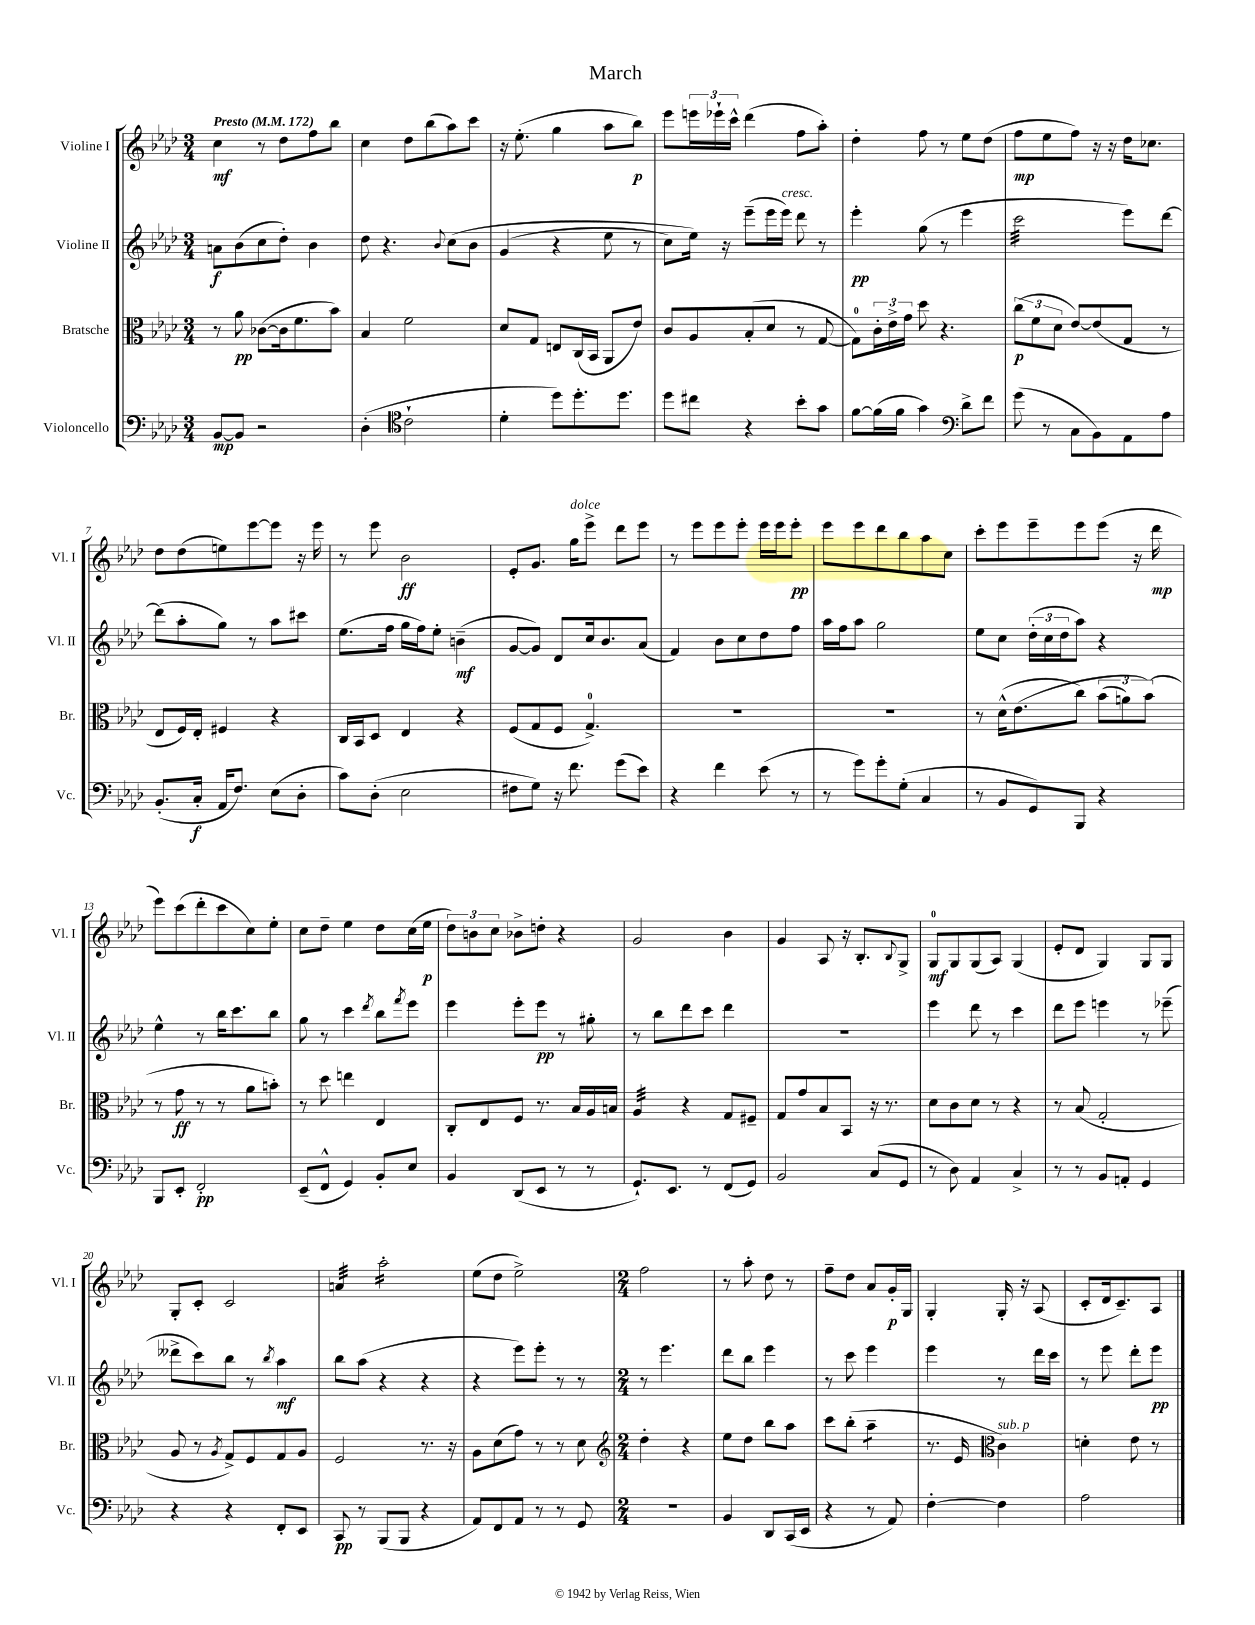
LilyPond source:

\header { title = "March" }
<<
\new StaffGroup <<
\new Staff = "s0" \with { instrumentName = "Violine I" shortInstrumentName = "Vl. I" } {
    \clef treble \key aes \major \numericTimeSignature \time 3/4 \tempo "Presto" 4 = 172
    c''4\mf r8 des''8 f''8 bes''8 |
    c''4 des''8 bes''8( aes''8) c'''8 |
    r16 ees''8.-.( g''4 aes''8 bes''8\p) |
    ees'''8 \tuplet 3/2 { e'''16 ees'''16-! c'''16-^ } des'''4( f''8 aes''8-.) |
    des''4-. f''8 r8 ees''8 des''8( |
    f''8\mp ees''8 f''8) r16 r16 des''16 ces''8. |
    des''8 des''8( e''8) ees'''8~ ees'''8 r16 ees'''16 |
    r8 ees'''8 bes'2\ff |
    ees'8-. g'8. g''16^\markup { \italic "dolce" } ees'''8-> des'''8 ees'''8 |
    r8 ees'''8 ees'''8 ees'''8-. ees'''16 ees'''16 ees'''8-.\pp |
    ees'''8 ees'''8 des'''8 bes''8 aes''8 c''8 |
    c'''8-. ees'''8 ees'''8-- ees'''8 ees'''8( r16 des'''16\mp |
    ees'''8) c'''8( des'''8-. c'''8 c''8) ees''8-. |
    c''8 des''8-- ees''4 des''8 c''16( ees''16\p |
    \tuplet 3/2 { des''8) b'8 c''8 } bes'8-> d''8-. r4 |
    g'2 bes'4 |
    g'4 aes8 r16 bes8.-. \appoggiatura { bes8 } g8-> |
    g8-0\mf g8 g8( aes8) g4( |
    ees'8-. des'8 g4) g8 g8 |
    g8-. c'8-. c'2 |
    a'4:32 aes''2:16-. |
    ees''8( des''8 ees''2->) |
    \numericTimeSignature \time 2/4 f''2 |
    r8 aes''8-. des''8 r8 |
    f''8-- des''8 aes'8 g'16-.\p g16 |
    g4-. g16-. r16 aes8( |
    c'8-. des'16 c'8.--) aes8 \bar "|." |
}
\new Staff = "s1" \with { instrumentName = "Violine II" shortInstrumentName = "Vl. II" } {
    \clef treble \key aes \major \numericTimeSignature \time 3/4
    a'8\f bes'8( c''8 des''8-.) bes'4 |
    des''8 r4. \appoggiatura { bes'8 } c''8\( bes'8 |
    g'4( r4 ees''8 r8 |
    c''8) ees''16\) r16 ees'''8--( ees'''16 ees'''16^\markup { \italic "cresc." }) des'''8 r8 |
    ees'''4-.\pp g''8( r8 ees'''4 |
    c'''2:32 ees'''8) des'''8~ |
    des'''8( aes''8-. g''8) r8 aes''8 cis'''8 |
    ees''8.( f''16 g''16 f''16) ees''8-. b'4--\mf( |
    g'8~ g'8) des'8 c''16 bes'8. aes'8( |
    f'4) bes'8 c''8 des''8 f''8 |
    aes''16 f''16 aes''8 g''2 |
    ees''8 c''8 \tuplet 3/2 { des''16-.( c''16 des''16 } aes''8) r4 |
    ees''4-^ r8 bes''16 c'''8. bes''8 |
    g''8 r8 c'''4 \acciaccatura { des'''8 } bes''8 \acciaccatura { f'''8 } ees'''8 |
    ees'''4 ees'''8-. ees'''8\pp r8 gis''8-. |
    r8 bes''8 des'''8 c'''8 des'''4 |
    R2. |
    ees'''4 des'''8 r8 c'''4 |
    des'''8 ees'''8 e'''4 r8 ees'''8--( |
    deses'''8-> c'''8) bes''8 r8 \acciaccatura { bes''8 } aes''4\mf |
    bes''8 aes''8( r4 r4 |
    r4 ees'''8) ees'''8-. r8 r8 |
    \numericTimeSignature \time 2/4 r8 ees'''4. |
    des'''8 bes''8 ees'''4 |
    r8 c'''8 ees'''4 |
    ees'''4 r8 des'''16 c'''16 |
    r8 ees'''8 des'''8-. ees'''8\pp \bar "|." |
}
\new Staff = "s2" \with { instrumentName = "Bratsche" shortInstrumentName = "Br." } {
    \clef alto \key aes \major \numericTimeSignature \time 3/4
    r8 aes'8\pp ces'8~( ces'16 f'8. bes'8) |
    bes4 f'2 |
    des'8 g8 e8 c16( bes,16 aes,8 ees'8) |
    c'8 aes8 bes8-.( des'8 r8 g8~ |
    g8-0) \tuplet 3/2 { c'16-. ees'16-> g'16 } des''8 r4. |
    \tuplet 3/2 { c''8\p( f'8 des'8 } ees'8~) ees'8( g8 r8 |
    ees8 f16) ees16-. fis4 r4 |
    c16 bes,16 des8 ees4 r4 |
    f8( g8 f8 g4.-0->) |
    R2. |
    R2. |
    r8 des'16-^( ees'8.\( c''8) \tuplet 3/2 { bes'8( a'8) bes'8(\) } |
    r8 g'8\ff r8 r8 aes'8 b'8-.) |
    r8 des''8 e''4 ees4 |
    c8-. ees8 f8 r8. bes16 aes16 b16 |
    aes4:32 r4 g8 fis8-- |
    g8 g'8 bes8 bes,8 r16 r8. |
    des'8 c'8 des'8 r8 r4 |
    r8 bes8( g2-. |
    aes8 r8 \acciaccatura { aes8 } g8->) f8 g8 aes8 |
    f2 r8. r16 |
    aes8 des'8( g'8) r8 r8 des'8 |
    \numericTimeSignature \time 2/4 \clef treble des''4-. r4 |
    ees''8 des''8 bes''8 aes''8 |
    c'''8 bes''8-.( aes''4:8-- |
    r8. ees'16 \clef alto c'4^\markup { \italic "sub. p" }) |
    d'4-. ees'8 r8 \bar "|." |
}
\new Staff = "s3" \with { instrumentName = "Violoncello" shortInstrumentName = "Vc." } {
    \clef bass \key aes \major \numericTimeSignature \time 3/4
    bes,8~\mp bes,8 r2 |
    des4-.( \clef tenor c'2-! |
    des'4-. des''8) des''8.-. des''8. |
    des''8 cis''8 r4 bes'8-. g'8 |
    f'8~ f'16( f'16 g'4) \clef bass des'8-> f'8 |
    g'8( r8 c8 bes,8) aes,8 aes8 |
    bes,8.-.( c16-.\f aes,16 f8.) ees8( des8-. |
    c'8) des8-.( ees2 |
    fis8 g8) r16 f'8. g'8( ees'8) |
    r4 f'4 ees'8( r8 |
    r8 g'8) g'8-. g8-.( c4 |
    r8 bes,8 g,8) bes,,8 r4 |
    bes,,8 ees,8-. f,2-.\pp |
    ees,8--( f,8-^ g,4) bes,8-. ees8 |
    bes,4 des,8( ees,8 r8 r8 |
    g,8.-!) ees,8. r8 f,8( g,8) |
    bes,2 c8( g,8 |
    r8 des8) aes,4 c4-> |
    r8 r8 bes,8 a,8-. g,4 |
    r4 r4 f,8-. ees,8 |
    c,8\pp r8 bes,,8( bes,,8 r4 |
    aes,8) f,8 aes,8 r8 r8 g,8 |
    \numericTimeSignature \time 2/4 R2 |
    bes,4 des,8 c,16( ees,16 |
    r4 r8 aes,8) |
    f4~-. f4 |
    aes2 \bar "|." |
}
>>
>>
